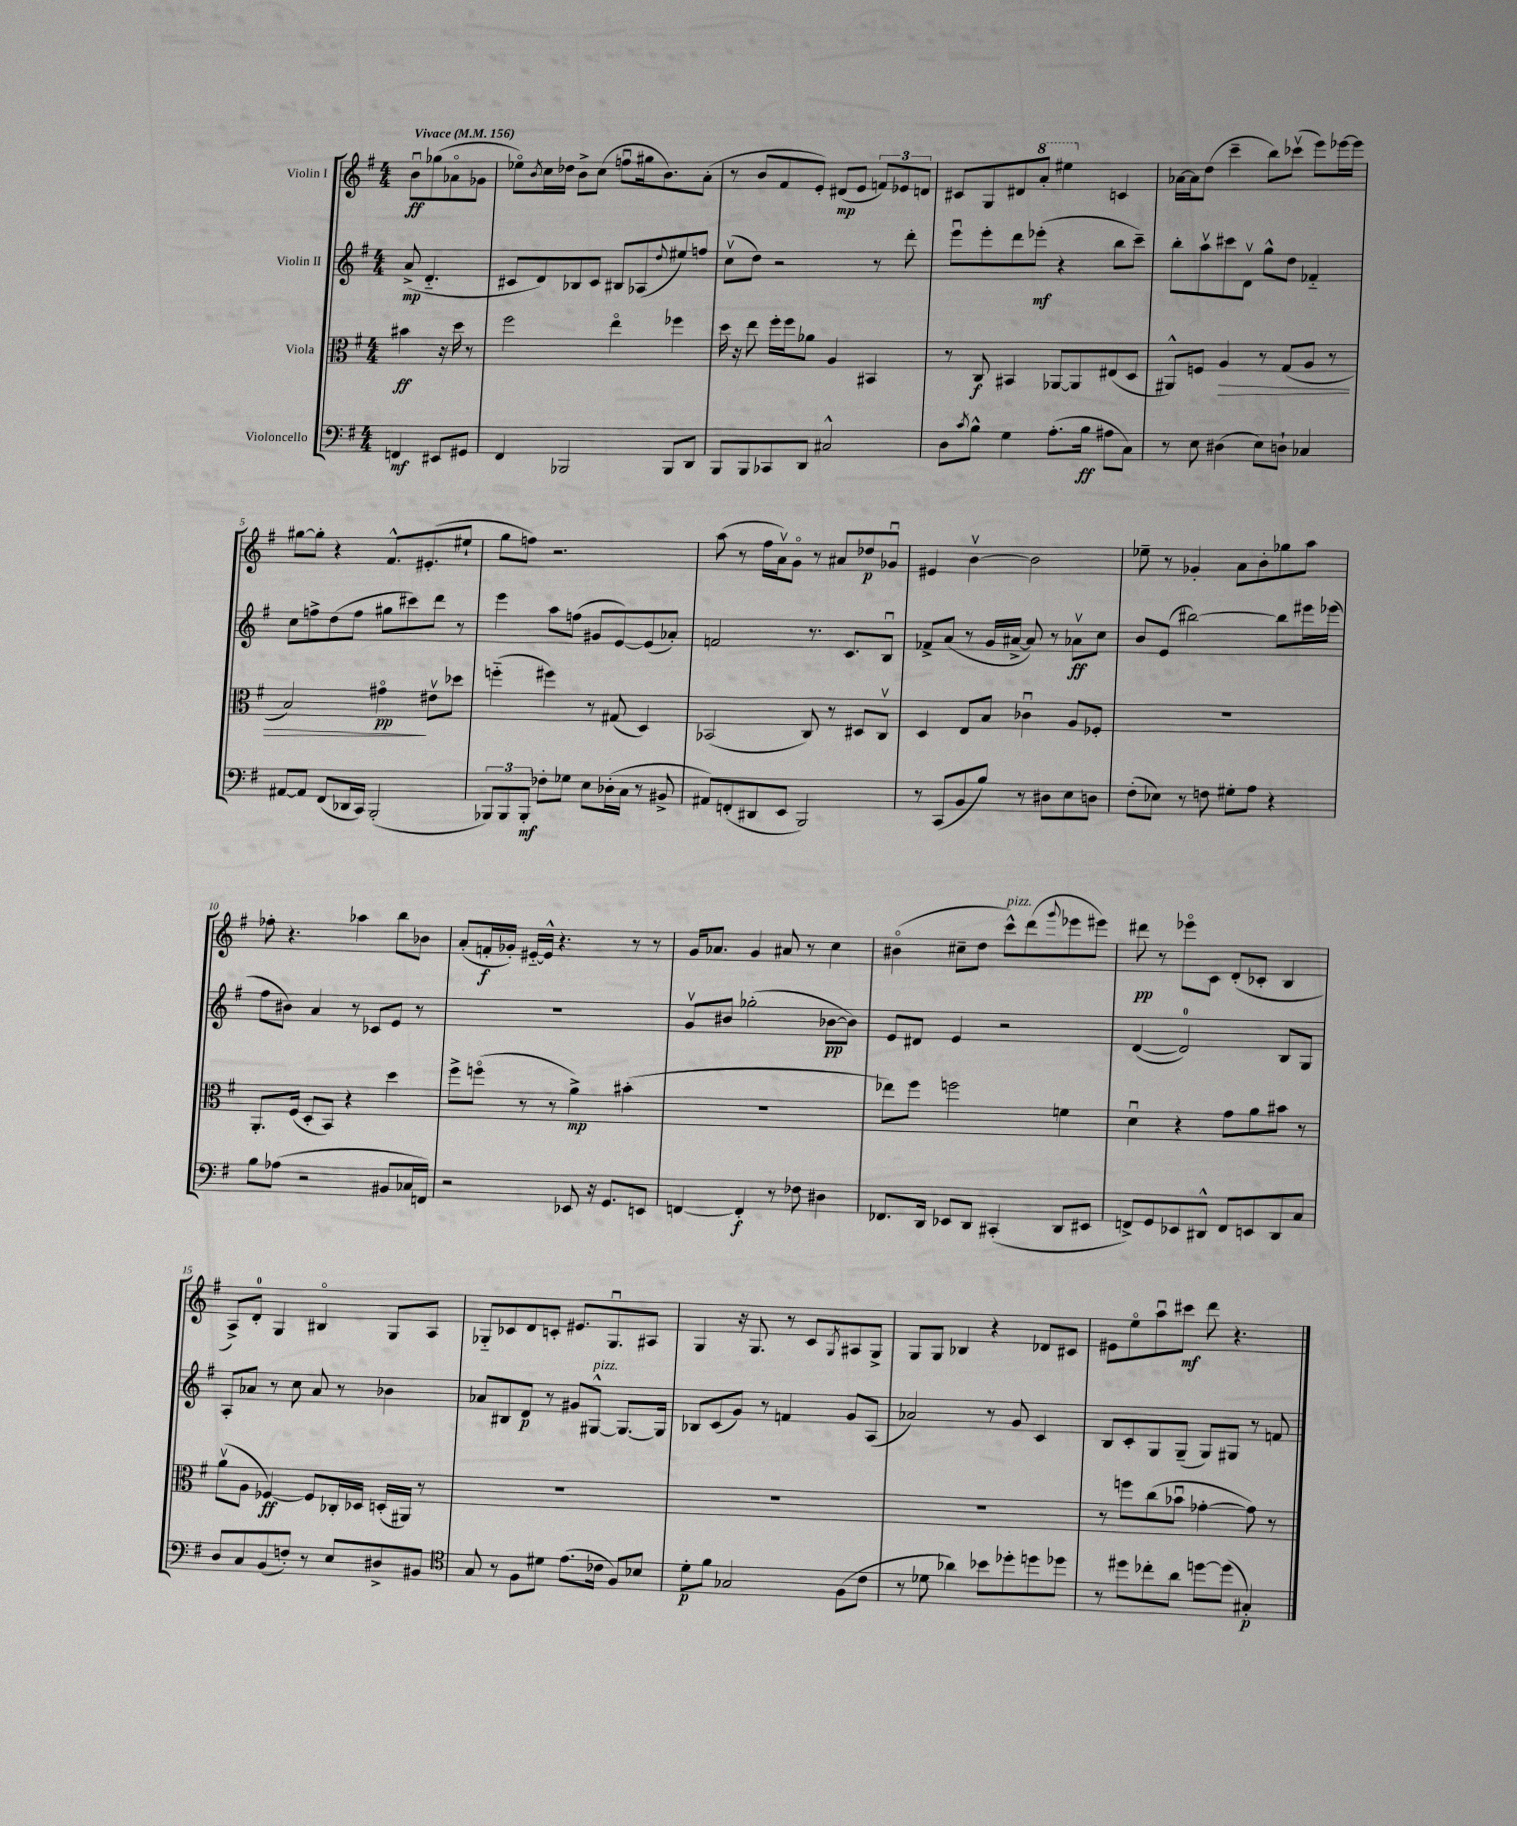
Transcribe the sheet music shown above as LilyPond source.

<<
\new StaffGroup <<
\new Staff = "s0" \with { instrumentName = "Violin I" } {
    \clef treble \key g \major \numericTimeSignature \time 4/4 \partial 2 \tempo "Vivace" 4 = 156
    b'8\downbow\ff ges''8( aes'8\flageolet ges'8 |
    ees''8\flageolet) \acciaccatura { b'8 } c''16 des''16 b'8-> c''8( f''8\downbow gis''16 b'8.) a'8-.( |
    r8 b'8 fis'8 e'8-.) dis'8\mp( e'8 \tuplet 3/2 { f'8) ees'8 d'8 } |
    cis'8 g8 dis'8 \ottava #1 a''8-. eis'''4 \ottava #0 c'4 |
    aes'16~ aes'16 d''8( c'''4-- b''8) ces'''8\upbow( e'''8) ees'''16~ ees'''16 |
    gis''8~ gis''8-. r4 fis'8.-^ eis'8.-.( eis''8-! |
    g''8 f''8) r2. |
    a''8( r8 fis''16 a'16\upbow) g'8\flageolet r8 ais'8 des''8\p ges'8\downbow |
    eis'4 b'4~\upbow b'2 |
    ees''8-- r8 ges'4-. a'8 b'8-. ges''8 a''8 |
    fes''8-. r4. aes''4 b''8 bes'8 |
    a'8-.( f'16-.\f ges'16-.) eis'16~-_ eis'16-^ r4. r8 r8 |
    g'16 aes'8. g'4 ais'8 r8 c''4 |
    bis'4\flageolet( cis''8-- d''8 c'''8-^^\markup { \italic "pizz." }) d'''8( \appoggiatura { g'''8 } ees'''8 eis'''8) |
    dis'''8\pp r8 ees'''8\flageolet c'8 d'8-.( ces'8-. b4 |
    a8->) d'8-0-. g4 bis4\flageolet g8 a8 |
    ges8-_ ces'8 d'8 c'8-. eis'8. ges8.\downbow ais8 |
    g4 r16 g8. r8 c'8 \acciaccatura { g8 } ais8 g8-> |
    g8 g8 bes4 r4 des'8 cis'8 |
    eis'8 e''8\flageolet a''8\downbow cis'''8\mf d'''8 r4. \bar "|." |
}
\new Staff = "s1" \with { instrumentName = "Violin II" } {
    \clef treble \key g \major \numericTimeSignature \time 4/4 \partial 2
    a'8->\mp( d'4.-_ |
    cis'8 d'8) bes8 cis'8 bis8 aes8( \appoggiatura { d''8 } eis''8) f''8 |
    c''8\upbow( d''8) r2 r8 d'''8-. |
    e'''8\downbow e'''8-. d'''8 ees'''8-.\mf( r4 b''8 c'''8--) |
    b''8-. a''8\upbow cis'''8 d'8\upbow g''8-^ d''8 fes'4-_ |
    c''8 f''8-> d''8( f''8 gis''8 cis'''8) d'''8 r8 |
    e'''4 a''8 f''8( gis'8 e'8~) e'8( aes'8-.) |
    f'2 r8. c'8. b8\downbow |
    fes'8-> a'8( r8 g'16 ais'16~-> ais'8) r8 aes'8\upbow\ff c''8 |
    b'8 e'8( bis''2~) bis''8 eis'''16 ees'''16( |
    fis''8 bis'8) a'4 r8 ces'8 e'8 r8 |
    R1 |
    g'8\upbow bis'8 ges''2-.( bes'8~\pp bes'8) |
    e'8 dis'8 e'4 r2 |
    d'4~( d'2-0) b8 g8 |
    a8-. aes'8 r8 c''8 aes'8 r8 bes'4 |
    aes'8 bis8 d'8\p r8 gis'8 gis8~-^^\markup { \italic "pizz." } gis8.~ gis16 |
    bes8 c'8( g'8) r8 f'4 g'8 a8( |
    aes'2) r8 g'8 c'4 |
    b8 c'8-. g8 g8--( g8) gis8 r8 f'8 \bar "|." |
}
\new Staff = "s2" \with { instrumentName = "Viola" } {
    \clef alto \key g \major \numericTimeSignature \time 4/4 \partial 2
    bis'4\ff r16 d''16 r8 |
    fis''2 e''4\flageolet fes''4 |
    d''16 r16 e''8 fis''16-. fis''16 aes'8 a4 bis,4 |
    r8 c8\f bis,4 aes,8~ aes,8 eis8( d8 |
    ais,8-^) f8 a4\> r8 g8( a8 r8 |
    b2) gis'4\flageolet\pp\! eis'8\upbow des''8 |
    f''4-_( fis''4) r8 gis8( d4) |
    bes,2( c8) r8 dis8 c8\upbow |
    d4 e8 b8 ces'4\downbow a8 fes8-. |
    R1 |
    a,8.-. fis16( d8-. b,8) r4 d''4 |
    fis''8-> f''8\flageolet( r8 r8 a'4->\mp) bis'4-.( |
    R1 |
    ees''8) fis''8 f''2 f'4 |
    d'4\downbow r4 g'8 a'8 bis'8 r8 |
    a'8\upbow( a8 fes4~\ff) fes8 ces16-. des16 d16-.( ais,16) r8 |
    R1 |
    R1 |
    R1 |
    r8 f''8 c''8( bes'8\downbow ges'4~-. ges'8) r8 \bar "|." |
}
\new Staff = "s3" \with { instrumentName = "Violoncello" } {
    \clef bass \key g \major \numericTimeSignature \time 4/4 \partial 2
    f,4\mf eis,8 gis,8 |
    fis,4 bes,,2 bes,,8 d,8 |
    b,,8 b,,8 ces,8 d,8 cis2-^ |
    d8 \acciaccatura { c'8 } b8-^ g4 a8.-.( b16\ff ais8 c8) |
    r8 e8 dis4( e8) d8-! ces4 |
    ais,8~ ais,8 fis,8( des,16 c,16) b,,2-.( |
    \tuplet 3/2 { bes,,8) bes,,8 bes,,8-.\mf } fes8-. ges8 e8 des16-.( c16 r8 bis,8-> |
    ais,8) f,8-.( dis,8 e,8 b,,2) |
    r8 c,8( b,8 b8) r8 dis8 e8 d8 |
    fis8-.( ees8) r8 f8 gis8-. a8 r4 |
    b8 aes8( r2 bis,8 ces16 f,16) |
    r2 ees,8 r16 g,8. e,8 |
    f,4~ f,4-.\f r8 fes8 dis4 |
    fes,8. d,16 ees,8 d,8 cis,4-.( d,8 eis,8 |
    f,8->) g,8 ees,8 dis,8-^ f,8 e,8 dis,8 c8 |
    d8 c8 b,8( f8-.) r8 e8 dis8-> bis,8 |
    \clef tenor g8 r8 fis8 dis'8 e'8.( ces'16 fis8) bes8 |
    d'8-.\p fis'8 ges2 fis8( c'8 |
    r8 des'8 aes'4) bes'8 des''8-. d''8 des''8 |
    r8 dis''8 ces''8-. a'8 d''8~ d''8( gis4-.\p) \bar "|." |
}
>>
>>
